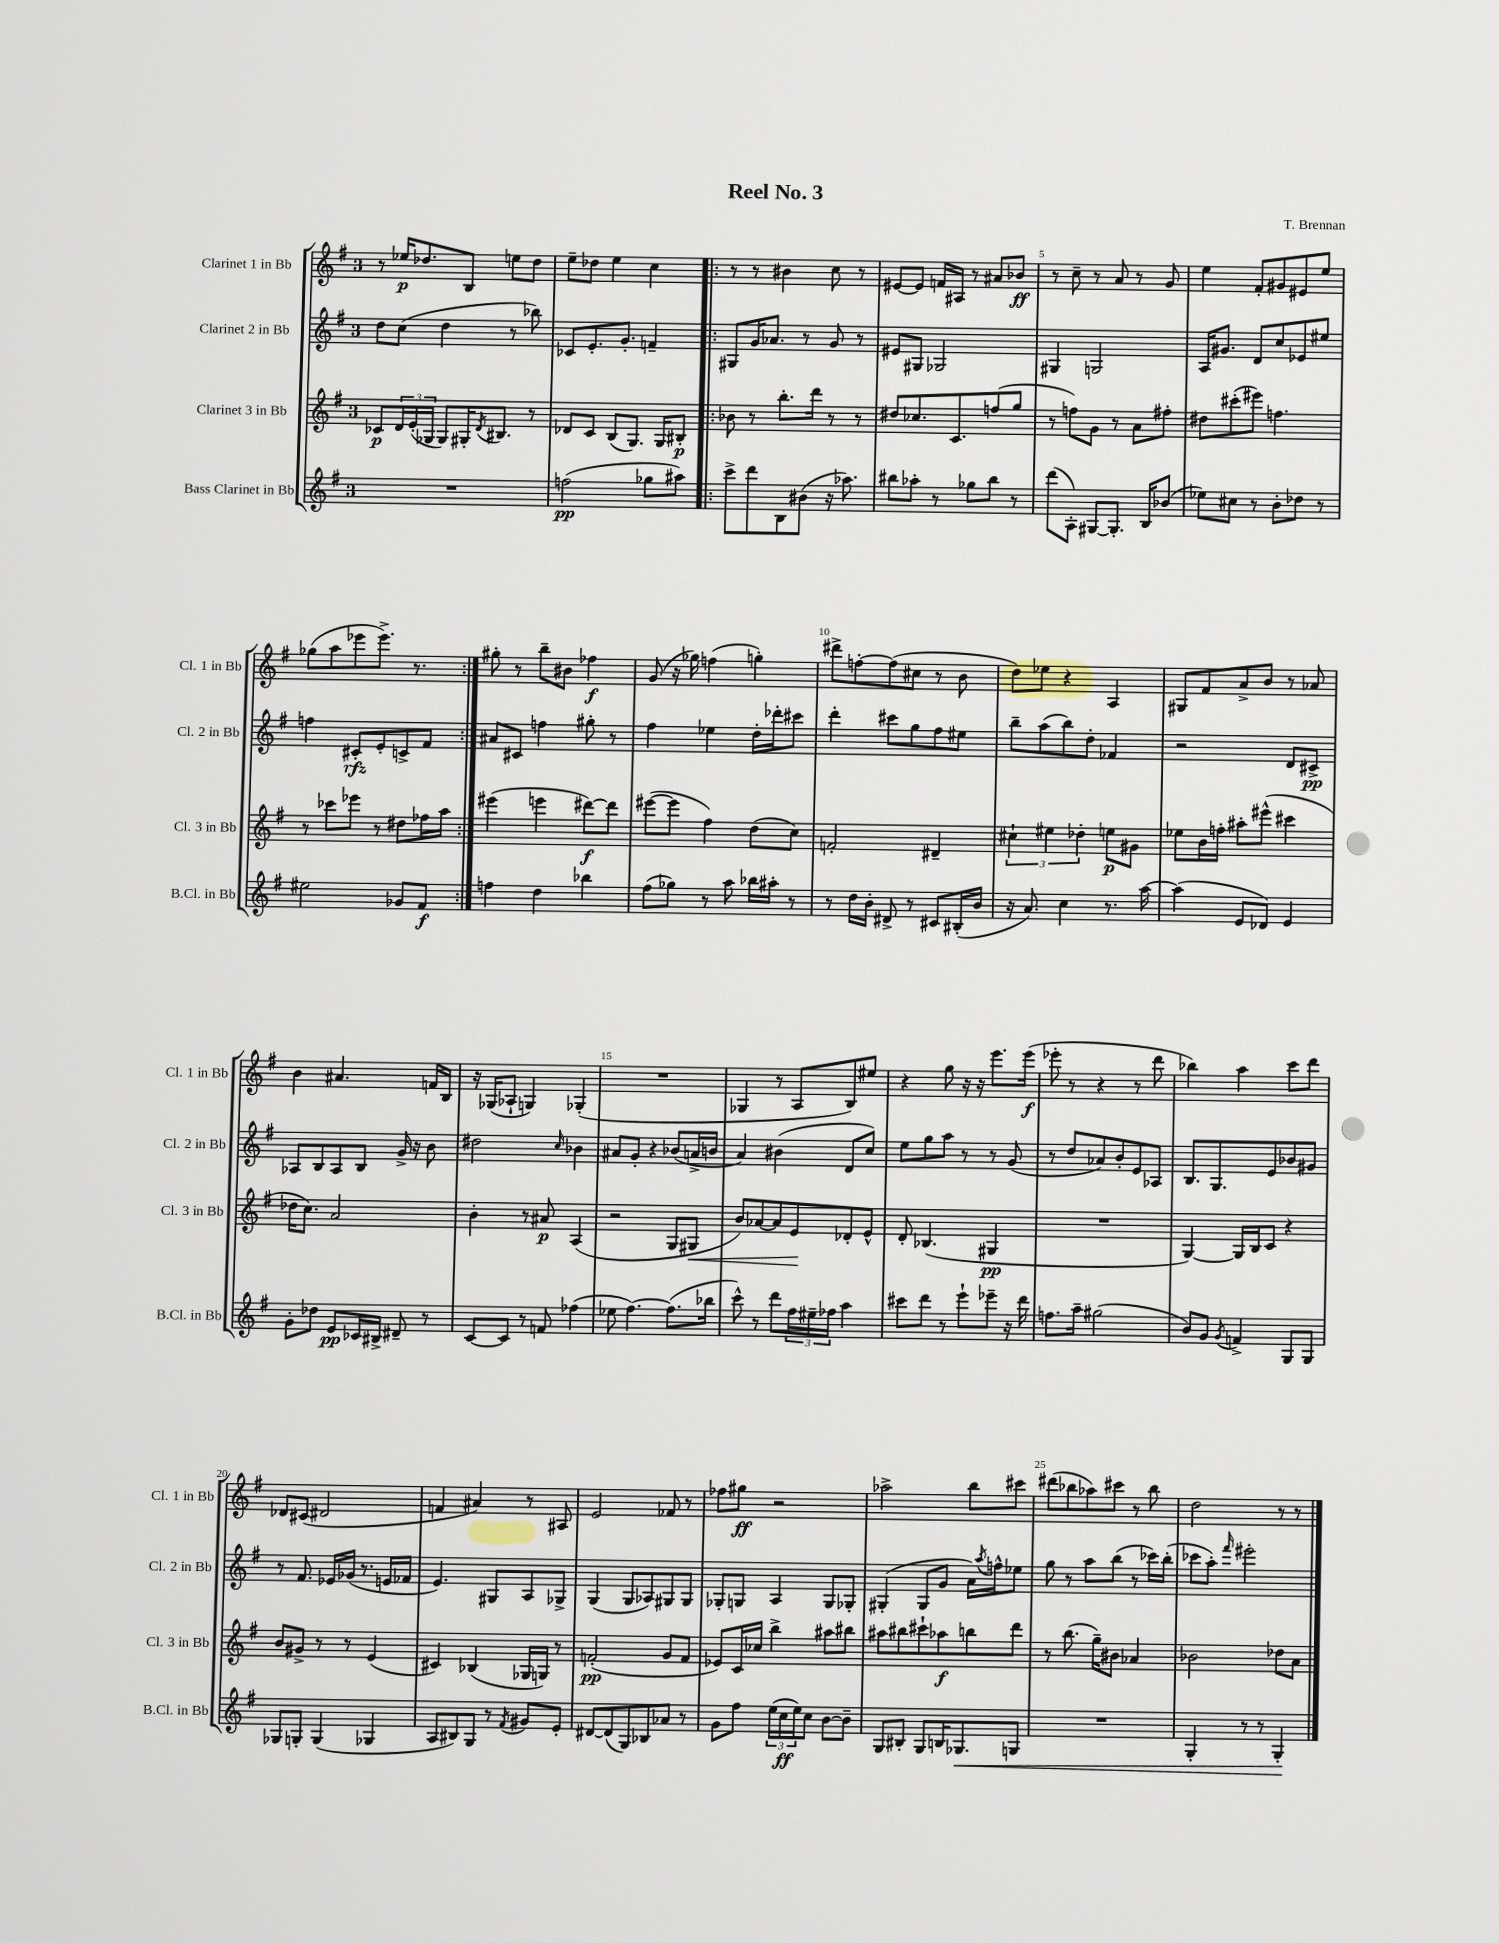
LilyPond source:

\header { title = "Reel No. 3" composer = "T. Brennan" }
<<
\new StaffGroup <<
\new Staff = "s0" \with { instrumentName = "Clarinet 1 in Bb" shortInstrumentName = "Cl. 1 in Bb" } {
    \clef treble \key g \major \once \override Staff.TimeSignature.style = #'single-digit \time 3/4
    r8 ees''16\p des''8. b8 e''8 des''8 |
    e''8-- des''8 e''4 c''4 |
    \repeat volta 2 { r8 r8 bis'4 c''8 r8 |
    eis'8~ eis'8 f'16 ais16 r8 ais'8 bes'8\ff |
    r8 c''8-- r8 a'8 r8 g'8 |
    e''4 fis'8-. gis'8 eis'8 e''8 |
    ges''8( a''8 ees'''8 ees'''8.->) r8. | }
    gis''8-. r8 b''8-- bis'8 fes''4\f |
    g'8( r16 ges''16) f''4( g''4-.) |
    dis'''8-> f''8~-. f''8( cis''8 r8 b'8 |
    d''8) ees''8 r4 a4 |
    gis8 fis'8 a'8-> b'8 r8 aes'8 |
    b'4 ais'4. f'16 b16 |
    r16 ges16( aes8-! g4) ges4-.( |
    R2. |
    ges4 r8 a8 b8) eis''8 |
    r4 g''8 r16 r16 e'''8. e'''16\f( |
    ees'''8-. r8 r4 r8 d'''8 |
    bes''4) a''4 c'''8 d'''8 |
    des'8 cis'8( dis'2 |
    f'4 ais'4) r8 ais8 |
    e'2 fes'8 r8 |
    fes''8 gis''8\ff r2 |
    aes''2-> b''8 cis'''8 |
    dis'''8( bes''8 aes''8) cis'''8 r8 bes''8 |
    d''2 r8 r8 \bar "|." |
}
\new Staff = "s1" \with { instrumentName = "Clarinet 2 in Bb" shortInstrumentName = "Cl. 2 in Bb" } {
    \clef treble \key g \major \once \override Staff.TimeSignature.style = #'single-digit \time 3/4
    d''8 c''8( d''4 r8 bes''8) |
    ces'8 e'8.-. g'8.-. f'4-- |
    \repeat volta 2 { gis8 g'16 aes'8. r8 g'8 r8 |
    eis'8 gis8 ges2 |
    gis4 g2 |
    a16 gis'8. d'8 c''8 ees'8 eis''8 |
    f''4 cis'8-.\rfz e'8-. c'8-> fis'8 | }
    ais'8 cis'8 f''4 gis''8-. r8 |
    fis''4 ees''4 d''16-. des'''16-. cis'''8 |
    d'''4-. cis'''8 g''8 fis''8 eis''8 |
    b''8-- a''8( b''8) d''8-. fes'4 |
    r2 d'8 cis'8->\pp |
    aes8 b8 aes8 b8 g'16-> r16 b'8 |
    dis''2 \grace { c''16 } bes'4 |
    ais'8 g'8-. r4 bes'8( a'16-> b'16 |
    a'4) bis'4( d'8 c''8) |
    e''8 g''8 a''8 r8 r8 g'8( |
    r8 d''8 aes'8) b'8-. e'8 aes8 |
    b8. g8. e'8 bes'8 gis'8 |
    r8 fis'8. ees'16 ges'16( r8. e'16 fes'16 |
    e'4.) gis8 a8 ges8-> |
    g4( g8 aes8) gis8 gis8 |
    ges8-. g8 a4 g8 ges8-. |
    gis4-.( gis8 g'8 a'16) \acciaccatura { a''8 } f''16-^ ees''8 |
    g''8 r8 a''8 b''8( r8 ces'''16) b''16-.( |
    ces'''8 a''8-.) \grace { fis'''16 } eis'''2-. \bar "|." |
}
\new Staff = "s2" \with { instrumentName = "Clarinet 3 in Bb" shortInstrumentName = "Cl. 3 in Bb" } {
    \clef treble \key g \major \once \override Staff.TimeSignature.style = #'single-digit \time 3/4
    ces'8\p \tuplet 3/2 { d'16 e'16-.( ges16 } ges8) gis16-. \acciaccatura { d'8 } bis8. r8 |
    des'8 c'8 b8( g8.) g16 bis8-.\p |
    \repeat volta 2 { bes'8 r8 b''8.-. d'''16 r8 r8 |
    dis''8 ces''8. c'8. f''8( g''8 |
    r8 f''8) g'8 r8 a'8 fis''8-. |
    dis''8 cis'''8-.( eis'''8) f''4. |
    r8 ces'''8 ees'''8 r8 dis''8 fes''16 a''16 | }
    eis'''4( e'''4 dis'''8~\f) dis'''8 |
    eis'''8~( eis'''8 fis''4) d''8( c''8) |
    f'2-. dis'4-- |
    \tuplet 3/2 { cis''4-! eis''4 des''4-. } e''8\p gis'8 |
    ees''8 b'16 f''16-. ais''8-. eis'''8-^( cis'''4 |
    des''16 c''8.) a'2 |
    b'4-. r8 ais'8\p a4( |
    r2 g8 gis8\< |
    b'8) aes'8~ aes'8 e'8\! des'8-. e'8-^ |
    d'8-. bes4.( gis4\pp |
    R2. |
    g4~) g16 b16 c'8 r4 |
    b'8 gis'8-> r8 r8 e'4( |
    cis'4) bes4( ges16 g16) r8 |
    f'2-.\pp( g'8 f'8 |
    ees'8) c'16 ces''16 b''4-> ais''8 bis''8 |
    ais''8 bis''8 cis'''8-! aes''8\f b''8 d'''8 |
    r8 b''8.( g''16--) bis'8 aes'4 |
    bes'2 des''8 a'8 \bar "|." |
}
\new Staff = "s3" \with { instrumentName = "Bass Clarinet in Bb" shortInstrumentName = "B.Cl. in Bb" } {
    \clef treble \key g \major \once \override Staff.TimeSignature.style = #'single-digit \time 3/4
    R2. |
    f''2\pp( ges''8 ais''8) |
    \repeat volta 2 { c'''8-> d'''8 b8 bis'8( r16 aes''8.) |
    bis''8 aes''8-. r8 ges''8 bis''8 r8 |
    d'''8( a8-.) gis8~ gis8.-. b16 bes'8( |
    ees''8) cis''8 r8 b'8-. des''8 r8 |
    eis''2 ges'8 fis'8\f | }
    f''4 d''4 bes''4 |
    fis''8( ges''8) r8 a''8 bes''16 ais''16-. r8 |
    r8 d''16 b'16-. dis'8-> r8 cis'8 bis16-.( b'16 |
    r16 a'8.) c''4 r8. a''16~ |
    a''4( e'8 des'8) e'4 |
    g'8-. des''8 e'8\pp ces'16 bis16-> dis'8-- r8 |
    c'8~ c'8 r8 f'8 fes''4( |
    ees''8 fis''4.~) fis''8.( bes''16 |
    c'''8-^) r8 d'''8 \tuplet 3/2 { fis''16 eis''16-- fes''16 } a''4 |
    cis'''8 d'''8 r8 e'''8-! ees'''8-- r16 d'''16 |
    f''8. a''16-- gis''2( |
    b'8) g'8 \acciaccatura { g'8 } f'4-> g8 g8 |
    ges8 g8-. g4( ges4 |
    a8 bis8) g8 r8 \acciaccatura { fis'8 } gis'8 e'8-. |
    dis'8~ dis'8( g8) bes8 aes'8 r8 |
    g'8 fis''8 \tuplet 3/2 { e''16( c''16\ff e''16) } c''8 b'8~ b'8-- |
    g8 bis8-. g8 b16 ges8.\< g8 |
    R2. |
    g4-. r8 r8 g4-.\! \bar "|." |
}
>>
>>
\layout { \context { \Score \override BarNumber.break-visibility = ##(#f #t #t) barNumberVisibility = #(every-nth-bar-number-visible 5) } }
